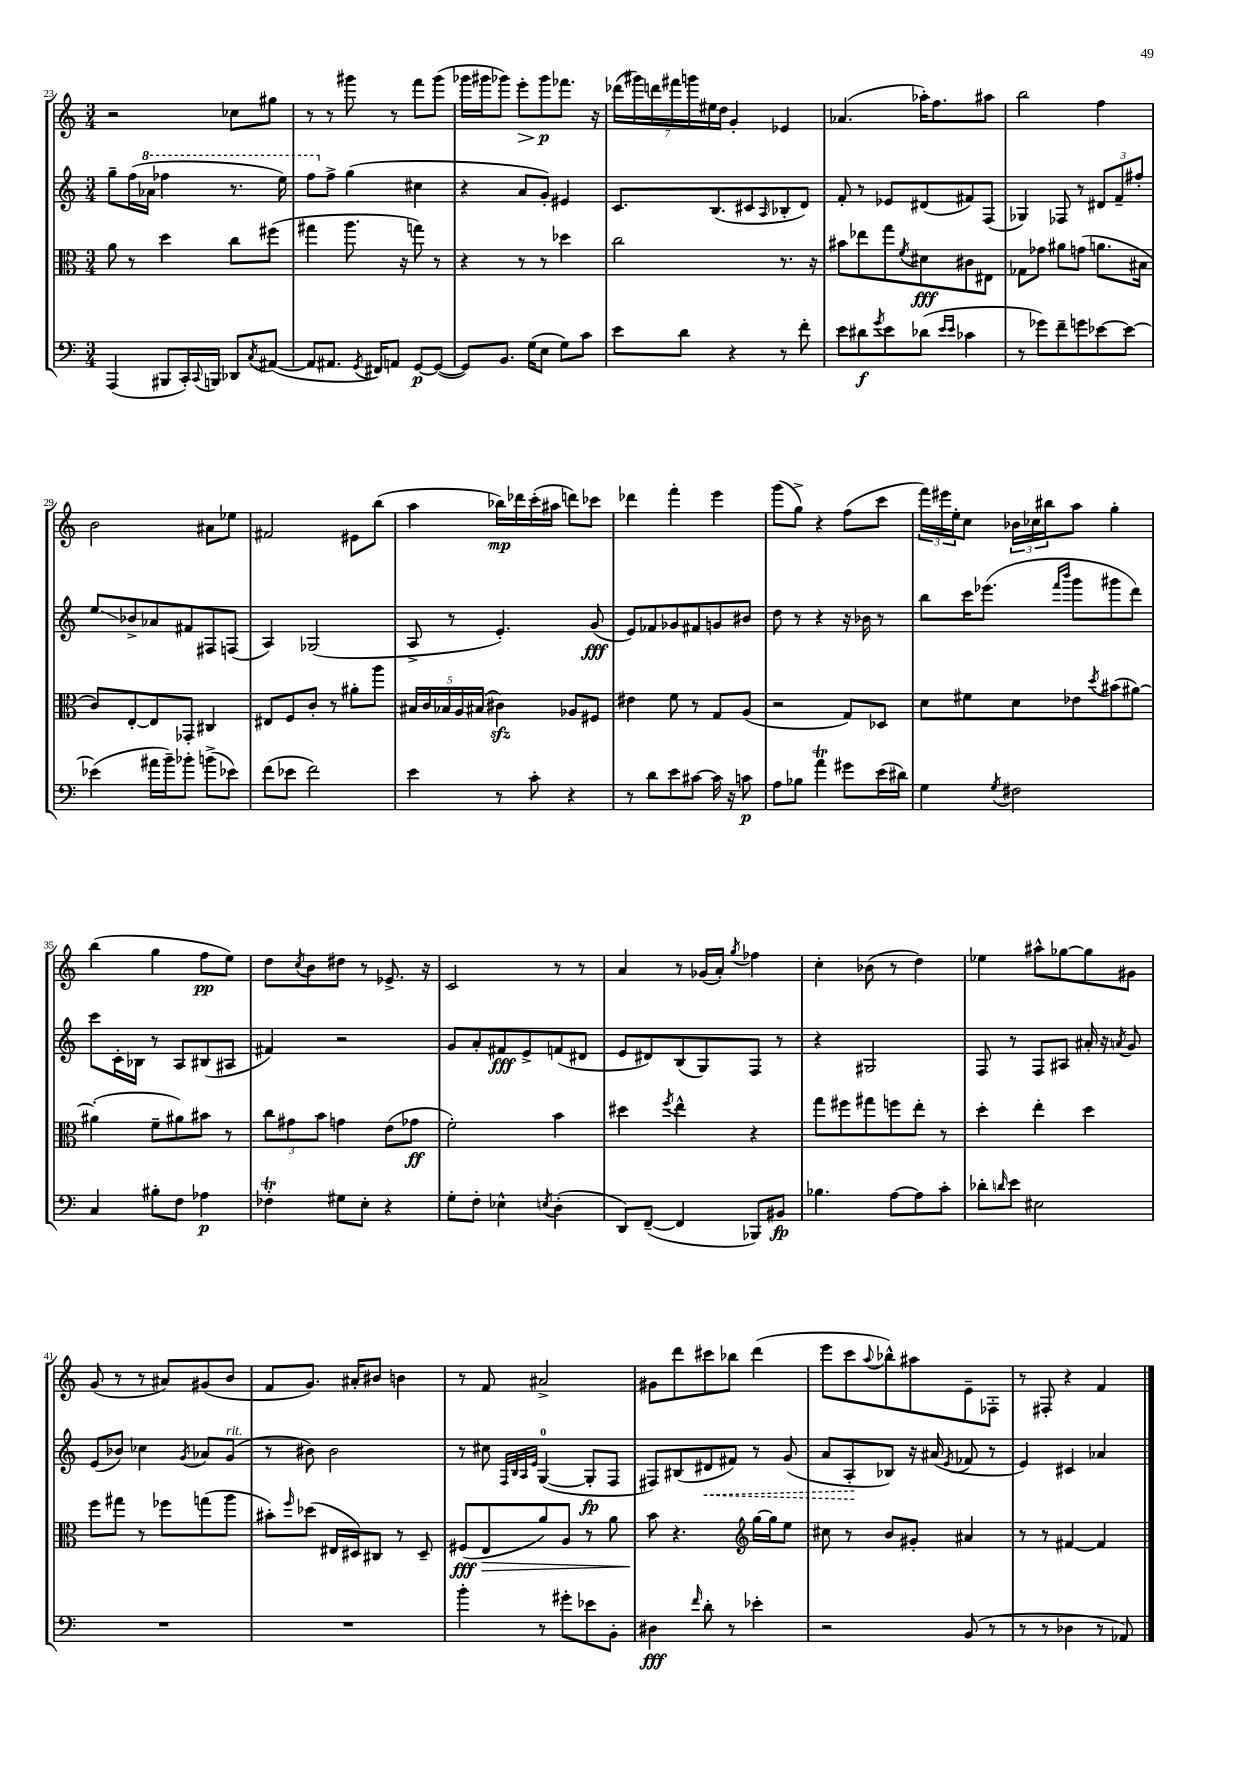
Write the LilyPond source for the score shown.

<<
\new StaffGroup <<
\new Staff = "s0" {
    \clef treble \key c \major \numericTimeSignature \time 3/4
    r2 ces''8 gis''8 |
    r8 r8 gis'''8 r8 f'''8 gis'''8( |
    ges'''16 gis'''16 ges'''8) e'''8-.\> ges'''8\p\! fes'''8. r16 |
    \tuplet 7/4 { des'''16( gis'''16) d'''16 fis'''16 g'''16 eis''16 d''16 } g'4-. ees'4 |
    aes'4.( aes''16-.) f''8. ais''8 |
    b''2 f''4 |
    b'2 ais'8 ees''8 |
    fis'2 eis'8 b''8( |
    a''4 bes''16\mp) des'''16 c'''16-.( ais''16 d'''8) ces'''8 |
    des'''4 f'''4-. e'''4 |
    g'''8( g''8->) r4 f''8( c'''8 |
    \tuplet 3/2 { f'''16) eis'''16 e''16-. } c''8 \tuplet 3/2 { bes'16 ces''16 bis''16 } a''8 g''4-. |
    b''4( g''4 f''8\pp e''8) |
    d''8 \acciaccatura { c''8 } b'8 dis''8 r8 ees'8.-> r16 |
    c'2 r8 r8 |
    a'4 r8 ges'16( a'16-.) \acciaccatura { g''8 } fes''4 |
    c''4-. bes'8( r8 d''4) |
    ees''4 ais''8-^ ges''8~ ges''8 gis'8 |
    g'8( r8 r8 ais'8) gis'8( b'8 |
    f'8 g'8.) ais'16-. bis'8 b'4 |
    r8 f'8 ais'2-> |
    gis'8 d'''8 cis'''8 bes''8 d'''4( |
    e'''8 c'''8 \appoggiatura { a''8 } bes''8-^) ais''8 e'8-- fes8-. |
    r8 fis8-. r4 f'4 \bar "|." |
}
\new Staff = "s1" {
    \clef treble \key c \major \numericTimeSignature \time 3/4
    g''8-- f''16( \ottava #1 aes''16 fes'''4 r8. e'''16) |
    f'''8 \ottava #0 f''8-> g''4( cis''4 |
    r4 a'8 g'8-.) eis'4 |
    c'8. b8.( cis'8 \grace { a16 } bes8-. d'8) |
    f'8-. r8 ees'8 dis'8( fis'8) f8( |
    ges4) fes8 r8 \tuplet 3/2 { dis'8 f'8-- fis''8-. } |
    e''8\glissando bes'8-> aes'8 fis'8 fis8 f8( |
    a4) ges2( |
    a8-> r8 e'4.-.) g'8\fff( |
    e'8) fes'8 ges'8 fis'8 g'8 bis'8 |
    d''8 r8 r4 r16 bes'16 r8 |
    b''8 c'''16 ees'''8.( \grace { f'''16 b'''16 } g'''8 gis'''8 d'''8) |
    c'''8 c'16-. bes16 r8 a8 bis8( ais8 |
    fis'4) r2 |
    g'8 a'8-. fis'8\fff e'8-> f'8( dis'8 |
    e'8 dis'8) b8( g8) f8 r8 |
    r4 gis2 |
    f8 r8 f8 ais8 ais'16-. r16 \acciaccatura { a'8 } g'8 |
    e'8( bes'8) ces''4 \acciaccatura { g'8 } aes'8 g'8^\markup { \italic "rit." }( |
    r8 bis'8) bis'2 |
    r8 cis''8 \grace { f32 b32 a32 e'32 } g4-0~( g8-.\fp f8 |
    fis8) bis8( \once \override Hairpin.style = #'dashed-line dis'8\< fis'8) r8 g'8( |
    a'8 a8-.\! bes8) r16 ais'16( \acciaccatura { e'8 } fes'8 r8 |
    e'4) cis'4 aes'4 \bar "|." |
}
\new Staff = "s2" {
    \clef alto \key c \major \numericTimeSignature \time 3/4
    a'8 r8 d''4 c''8 fis''8( |
    gis''4 a''8. r16 g''8) r8 |
    r4 r8 r8 des''4 |
    c''2 r8. r16 |
    bis'8 ees''8 g''8 \acciaccatura { f'8 } dis'8\fff cis'8 eis8 |
    ges8 ges'8 ais'8 g'8( a'8. bis16 |
    c'8) e8~-. e8 ges,8-. cis4 |
    eis8 f8 c'8-. r8 ais'8-. a''8 |
    \tuplet 5/4 { bis16 c'16 bes16 a16 bis16( } cis'4\sfz) aes8 fis8 |
    eis'4 f'8 r8 g8 a8( |
    r2 g8) des8 |
    d'8 fis'8 d'8 ees'8 \acciaccatura { d''8 } bis'8( ais'8~) |
    ais'4-.( f'8-- ais'8) bis'8 r8 |
    \tuplet 3/2 { c''8 gis'8 b'8 } g'4 e'8( ges'8\ff |
    f'2-.) b'4 |
    dis''4 \acciaccatura { f''8 } e''4-^ r4 |
    g''8 fis''8 gis''8 f''8 e''8-. r8 |
    d''4-. e''4-. d''4 |
    f''8 gis''8 r8 fes''8 g''8( a''8 |
    bis'8-.) \grace { f''16 } des''8( eis16 dis16) cis8 r8 dis8-- |
    fis8\fff( e8\> a'8) a8 r8 a'8 |
    b'8\! r4. \clef treble g''16~ g''16 e''8 |
    cis''8 r8 b'8 gis'8-. ais'4 |
    r8 r8 fis'4~ fis'4 \bar "|." |
}
\new Staff = "s3" {
    \clef bass \key c \major \numericTimeSignature \time 3/4
    a,,4( bis,,8 c,16-.) \appoggiatura { c,8 } b,,16 des,8 \acciaccatura { c8 } ais,8~( |
    ais,8 ais,8. \acciaccatura { g,8 } fis,16) a,8 g,8~\p g,8~( |
    g,8) b,8. g16( e8 g8) c'8 |
    e'8 d'8 r4 r8 f'8-. |
    e'8 dis'8\f \acciaccatura { g'8 } e'8 des'8( \grace { e'16 e'16 } ces'4 |
    r8 ges'8) f'8-- g'8 ees'8~ ees'8~ |
    ees'4( ais'16 b'16--) bes'8-. b'8->( ees'8) |
    f'8( ees'8 f'2) |
    e'4 r8 c'8-. r4 |
    r8 d'8 e'8 cis'8~ cis'16 r16 c'8\p |
    a8 bes8 a'4\trill gis'8 e'16( dis'16) |
    g4 \acciaccatura { g8 } fis2 |
    c4 bis8-. f8 aes4\p |
    fes4-.\trill gis8 e8-. r4 |
    g8-. f8-. ees4-^ \acciaccatura { e8 } d4-.( |
    d,8) f,8~--( f,4 bes,,8) bis,8\fp |
    bes4. a8~ a8 c'8-. |
    des'8-. \grace { d'16 } e'8 eis2 |
    R2. |
    R2. |
    b'4-. r8 gis'8-. ees'8 b,8-. |
    dis4\fff \grace { f'16 } d'8-. r8 ees'4-. |
    r2 b,8( r8 |
    r8 r8 des4 r8 aes,8) \bar "|." |
}
>>
>>
\layout { \context { \Score currentBarNumber = #23 } }
